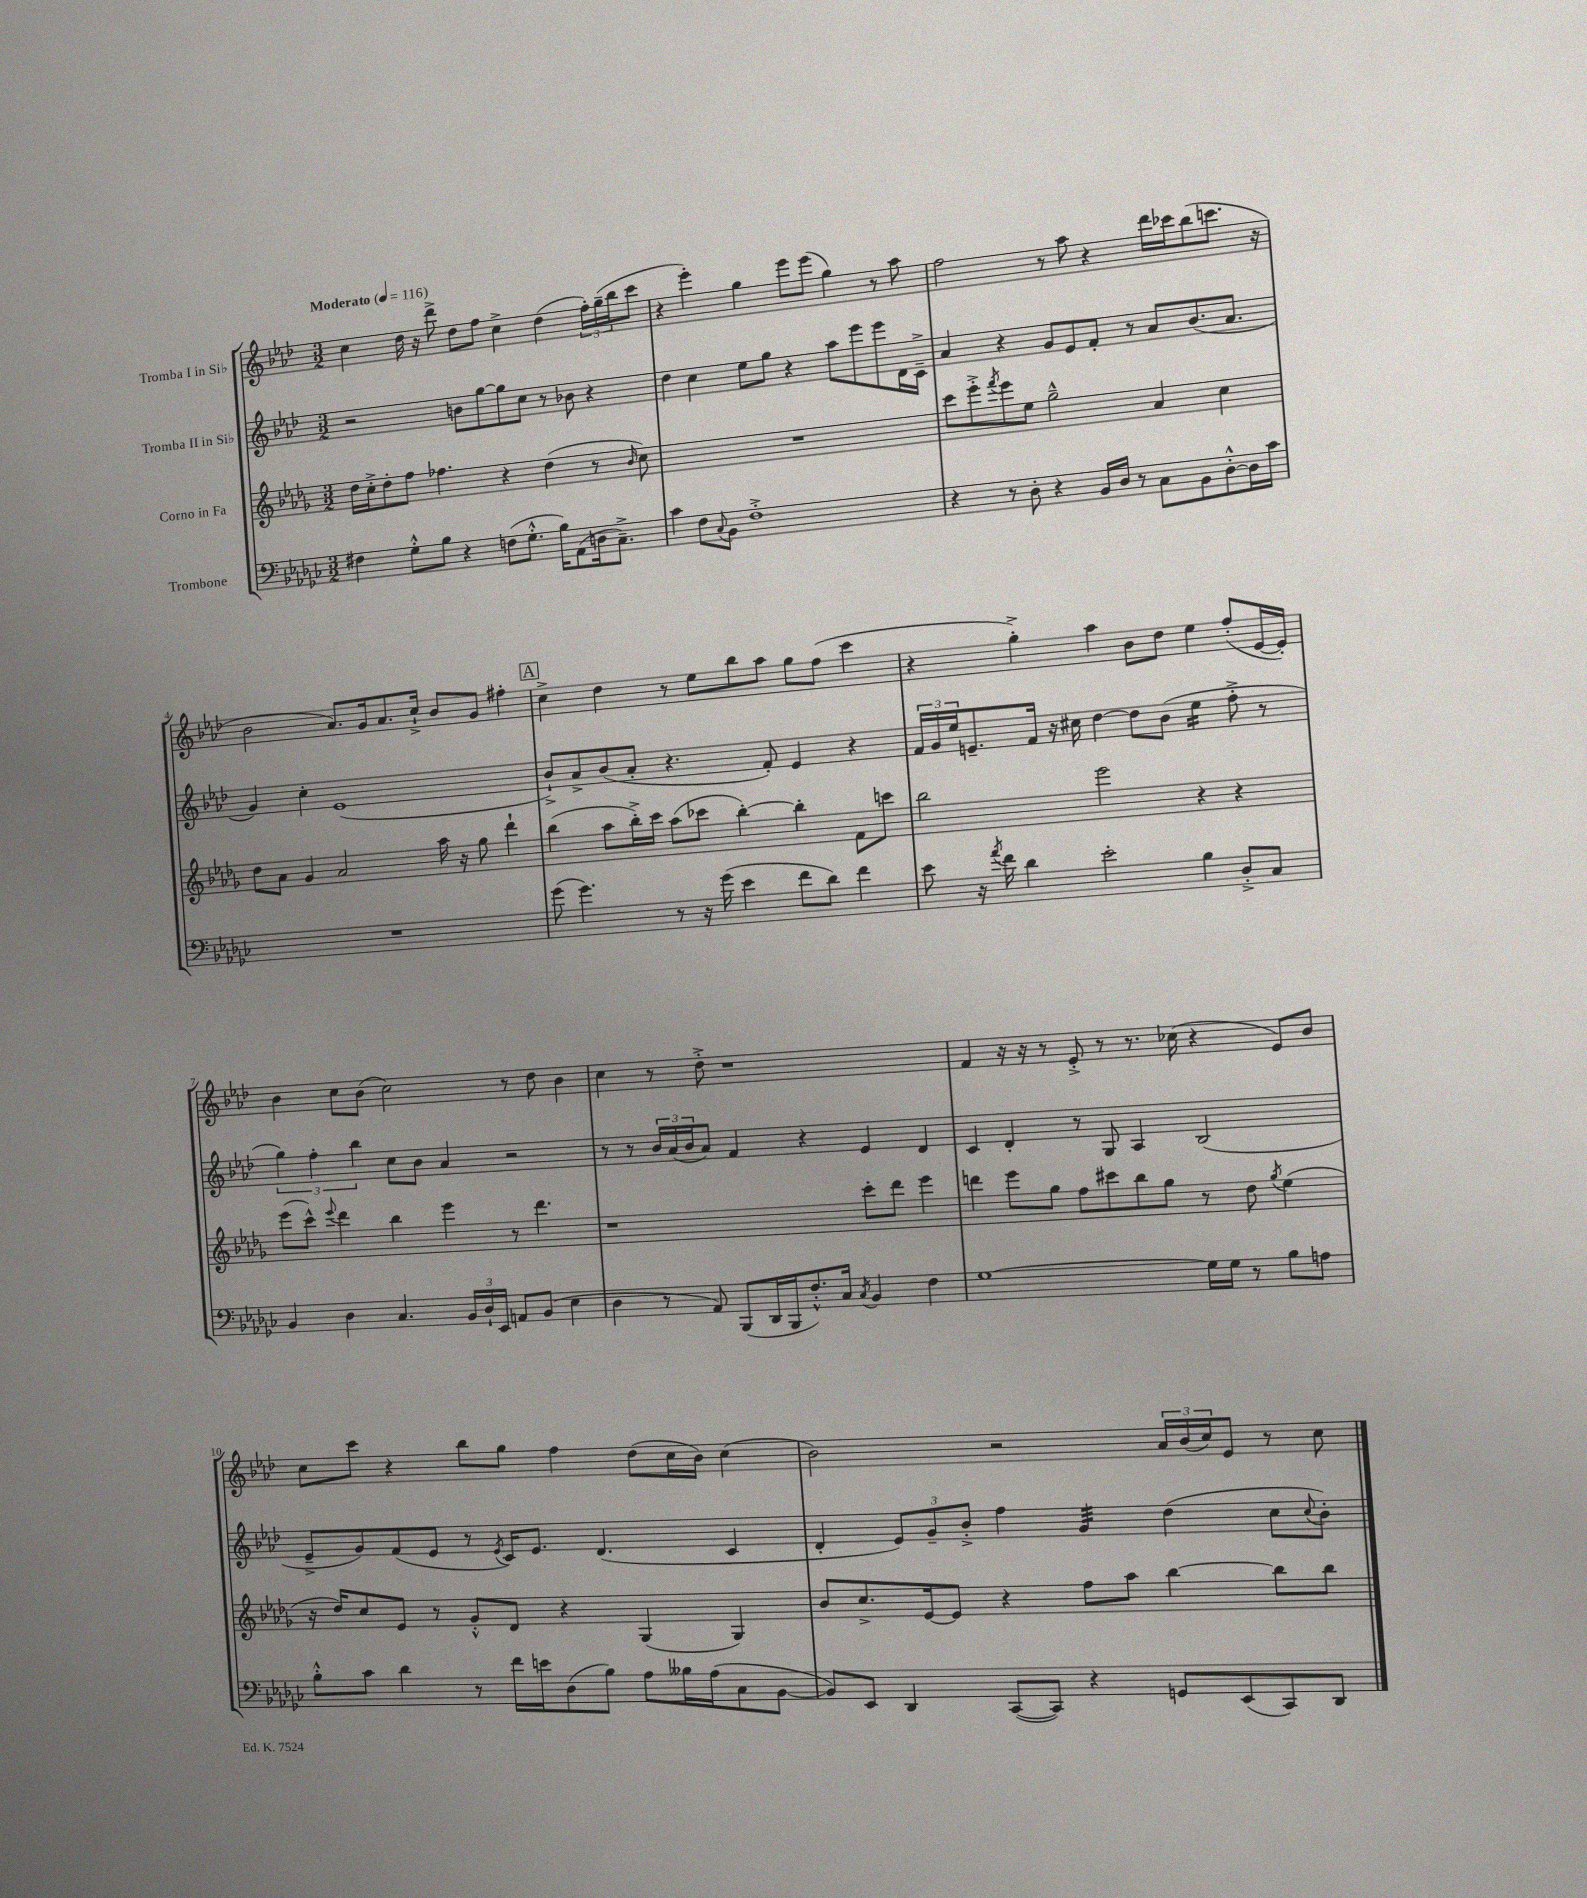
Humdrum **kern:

**kern	**kern	**kern	**kern
*staff4	*staff3	*staff2	*staff1
*clefF4	*clefG2	*clefG2	*clefG2
*k[b-e-a-d-g-c-]	*k[b-e-a-d-g-]	*k[b-e-a-d-]	*k[b-e-a-d-]
*M3/2	*M3/2	*M3/2	*M3/2
*MM116	*MM116	*MM116	*MM116
4F#\	16dd-\LL	2r	4cc\
.	16cc'^\J	.	.
.	8dd-'\	.	.
8G-'^^\L	8ff\J	.	16dd-\
.	.	.	16r
8B-\J	4.ff-\	.	8ddd-^\
4r	.	8b\L	8dd-\L
.	.	[8gg\	8ff\J
(8F\L	4r	8gg\]	4cc^\
8.G-'^^\J	.	8cc\J	.
.	(4dd-\	8r	(4dd-\
16B-\LK)	.	.	.
(8AA-\	.	8b-\	.
16D\k	8r	4r	24ff'\LL)
.	.	.	(24gg~\
8.C-~^\J)	.	.	.
.	.	.	24bb-\J
.	16qqb-/	.	.
.	8cc\)	.	8ccc\J
=	=	=	=
4c-\	1.r	4dd-\	4r
8F\L	.	4cc\	4eee-'\)
8qqC-/	.	.	.
8BB-\J	.	.	.
1F'^	.	8ee-\L	4gg\
.	.	8gg\J	.
.	.	4r	8eee-\L
.	.	.	(8eee-\J
.	.	8aa-\L	4gg\)
.	.	8eee-\	.
.	.	8eee-\	8r
.	.	16d-\L	8aa-\
.	.	16c~^\JJ	.
=	=	=	=
4r	8ccc\L	4a-/	2ff\
.	8eee-'^\	.	.
.	8qfff/	.	.
8r	8eee-\	4r	.
8D-'\	8ee-\J	.	.
4r	2gg-~^^\	8g/L	8r
.	.	8e-/	8aa-\
16BB-/LL	.	8f'/J	4r
16D-/JJ	.	.	.
8r	.	8r	.
8C-\L	4a-/	8a-/L	16ddd-\LL
.	.	.	16ccc-\J
8BB-\	.	(8.b-/	(8bb-\
[8D-'^^\	4cc\	.	8.ccc\J
.	.	8.a-/J	.
16D-\]L	.	.	.
16c-\JJ	.	.	16r
=	=	=	=
1.r	8dd-\L	4g/)	2b-\
.	8a-\J	.	.
.	4g-/	4cc'\	.
.	2a-/	(1e-	8.a-/L)
.	.	.	16g/k
.	.	.	8.a-/
.	.	.	16cc`^/Jk
.	16aa-\	.	8b-/L
.	16r	.	.
.	8gg-\	.	8g/J
.	4ddd-`\	.	4ff#'\
=	=	=	=
(8g-\	(4bb-\	8b-`^/L)	4cc^\
4.g-\)	.	8a-^/	.
.	8aa-\L	(8b-/	4dd-\
.	16bb-'^\L)	8a-'/J	.
.	16ccc\JJ	.	.
8r	(8aa-\L	4.r	8r
16r	8ccc-\J	.	8ee-\L
(16g-\	.	.	.
4e-\	[4bb-'\)	.	8bb-\
.	.	8f'/)	8aa-\J
8f\L	4bb-'\]	4e-/	8gg\L
8d-\J)	.	.	(8ff\J
4f\	8f\L	4r	4ccc\
.	8ccc\J	.	.
=	=	=	=
8e-\	2bb-\	24f/LL	4r
.	.	24g/	.
.	.	24ee-/J	.
16r	.	8.e~/	.
8qa-/	.	.	.
16f\	.	.	.
4d-\	.	.	4gg'^\)
.	.	16f/Jk	.
.	.	16r	.
.	.	16cc#\	.
2e-'\	2eee-\	[4dd-\	4aa-\
.	.	8dd-\]L	8b-\L
.	.	(8b-\J	8dd-\J
4B-\	4r	4ee-\	4ee-\
8D-'^/L	4r	8ff'^\	(8ff'/L
8C-/J	.	8r	[16e-/L
.	.	.	16e-'/]JJ)
=	=	=	=
4BB-/	(8eee-\L	6gg\)	4b-\
.	8ccc^^\J)	.	.
.	.	6ff'\	.
.	8qqeee-/	.	.
4D-\	4ddd-\	.	8cc\L
.	.	6bb-\	.
.	.	.	(8b-\J
4.C-/	4bb-\	8cc\L	2cc\)
.	.	8b-\J	.
.	4eee-\	4a-/	.
24BB-/LL	.	.	.
24D-`/	.	.	.
24EE-/JJ	.	.	.
8AA/L	8r	2r	8r
(8BB-/J	4.ddd-\	.	8dd-\
4E-\	.	.	4b-\
=	=	=	=
4D-\	1r	8r	4cc\
.	.	8r	.
8r	.	24b-/LL	8r
.	.	(24a-/	.
.	.	24b-/J	.
8AA-/)	.	8a-/J)	8dd-'^\
(8BBB-/L	.	4f/	1r
16DD-/L	.	.	.
16BBB-/J	.	.	.
8.F'^^/)	.	4r	.
16C-/Jk	.	.	.
8qC-/	.	.	.
4BB-/	8ccc'\L	4e-/	.
.	8ddd-\J	.	.
4F\	4eee-\	4d-/	.
=	=	=	=
[1G-	4ddd\	4c/	4f/
.	8eee-\L	4d-'/	16r
.	.	.	16r
.	8gg-\J	.	8r
.	8ff\L	8r	8e-'^/
.	8ccc#\	8G/	8r
.	8bb-\	4A-/	8.r
.	8gg-\J	.	.
.	.	.	(16cc-\
16G-\]LL	8r	(2B-/	4r
16G-\JJ	.	.	.
8r	8dd-\	.	.
.	8qgg-/	.	.
8B-\L	(4ee-\	.	8e-/L)
8A\J	.	.	8b-/J
=	=	=	=
8B-'^^\L	16r	8e-~^/L	8cc\L
.	16dd-/LK)	.	.
8c-\J	8cc/	8g/)	8ccc\J
4d-\	8e-/J	(8f/	4r
.	8r	8e-/J	.
8r	8g-'^^/L	8r	8bb-\L
.	.	8qe-/	.
16f\LL	8d-/J	16c/LK)	8gg\J
16e\J	.	8.e-/J	.
(8D-\	4r	.	4ff\
8B-\J)	.	(4.d-/	.
8A-\L	(4G-/	.	(8dd-\L
16B--\L	.	.	16cc\L
(16A-\J	.	.	16b-\JJ)
8C-\	4G-/)	4c/	(4cc\
[8BB-\J	.	.	.
=	=	=	=
8BB-/]L)	8b-/L	4d-'/	2b-\)
8EE-/J	8.cc^/	.	.
4DD-/	.	12e-/L)	.
.	[16e-/k	.	.
.	.	12g~/	.
.	8e-/]J	.	.
.	.	12b-'^/J	.
([8CC-/L	4r	4ff\	2r
8CC-/]J)	.	.	.
4r	8ff\L	4g/	.
.	8aa-\J	.	.
8GG/L	[4bb-\	(4dd-\	24a-/LL
.	.	.	(24b-/
.	.	.	24cc/J)
(8EE-/	.	.	8e-/J
8CC-/)	8bb-\]L	8cc\L	8r
.	.	8qqcc/	.
8DD-/J	8bb-\J	8b-'\J)	8cc\
==	==	==	==
*-	*-	*-	*-
